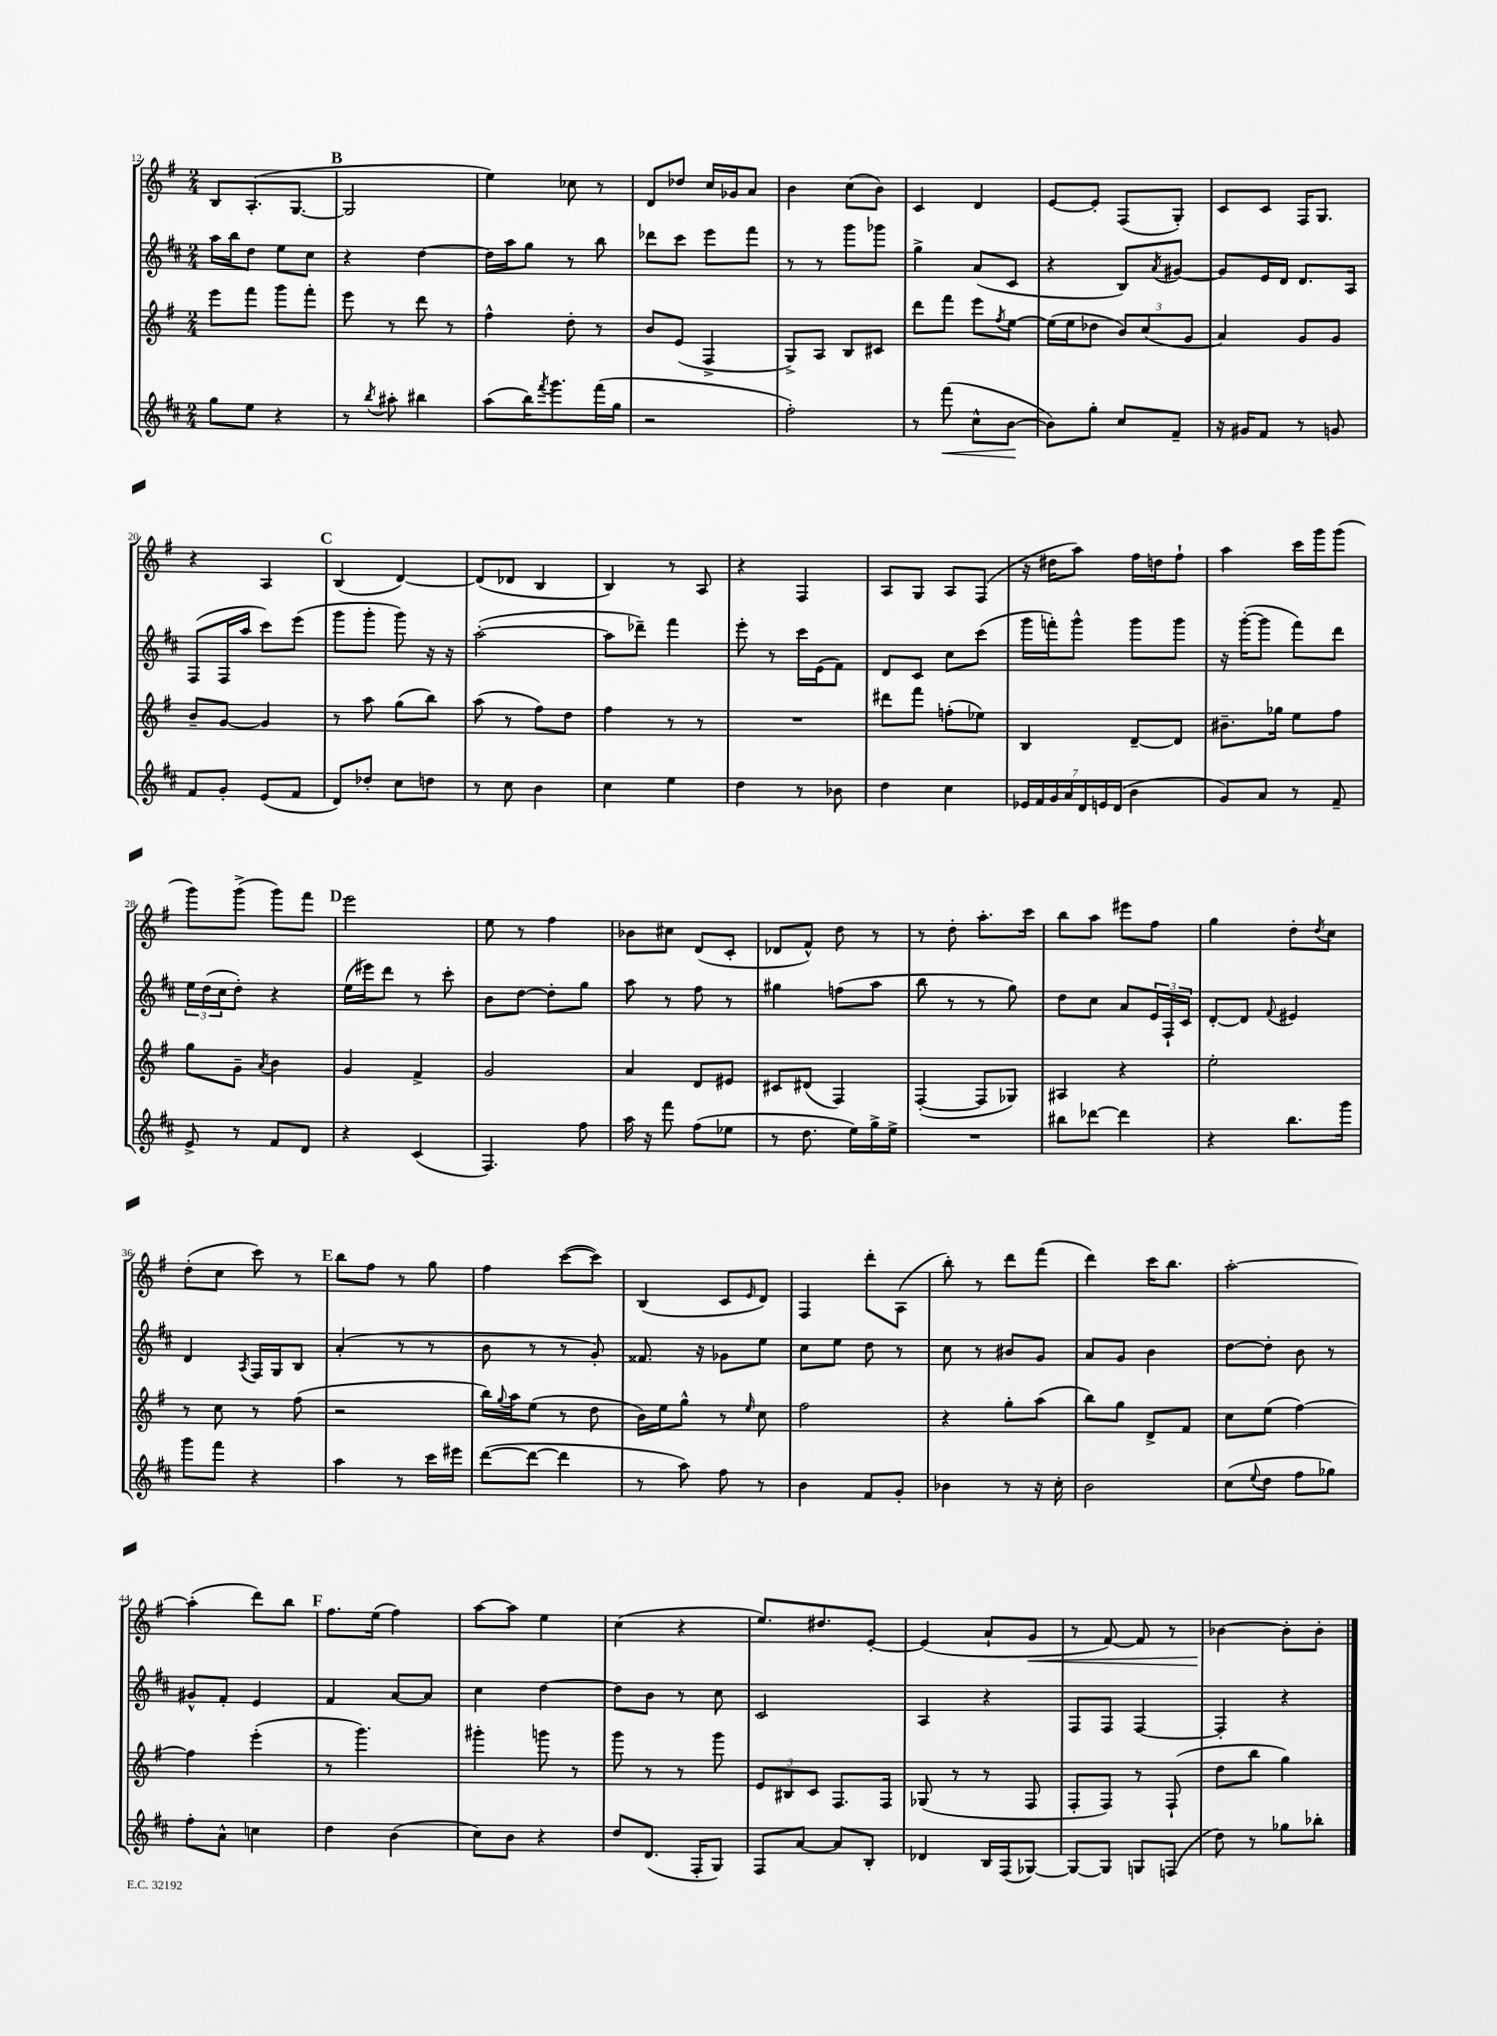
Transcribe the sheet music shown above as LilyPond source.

<<
\new StaffGroup <<
\new Staff = "s0" {
    \clef treble \key g \major \numericTimeSignature \time 2/4
    b8 a8.-.( g8.~ |
    \mark \markup { \bold "B" } g2 |
    e''4) ces''8 r8 |
    d'8 des''8 c''16 ges'16 a'8 |
    b'4 c''8( b'8) |
    c'4 d'4 |
    e'8~ e'8-. fis8( g8-.) |
    c'8 c'8 fis16 g8. |
    r4 a4 |
    \mark \markup { \bold "C" } b4( d'4~) |
    d'8( des'8 b4 |
    b4) r8 a8 |
    r4 fis4 |
    a8 g8 a8 fis8( |
    r16 dis''16 a''8) fis''16 d''16 fis''8-! |
    a''4 c'''16 g'''16 g'''8( |
    g'''8) g'''8->( g'''8) fis'''8 |
    \mark \markup { \bold "D" } e'''2 |
    e''8 r8 fis''4 |
    bes'8 cis''8 d'8( c'8-. |
    des'8 fis'8-^) d''8 r8 |
    r8 d''8-. a''8.-. c'''16 |
    b''8 a''8 eis'''8 fis''8 |
    g''4 d''8-. \acciaccatura { d''8 } c''8 |
    d''8-.( c''8 c'''8) r8 |
    \mark \markup { \bold "E" } b''8 fis''8 r8 g''8 |
    fis''4 c'''8~( c'''8) |
    b4( c'8 \grace { e'16 } d'8) |
    fis4 d'''8-. a8( |
    b''8-.) r8 d'''8 fis'''8( |
    d'''4) c'''16 b''8. |
    a''2~-. |
    a''4-.( d'''8) b''8 |
    \mark \markup { \bold "F" } fis''8. e''16( fis''4) |
    a''8~ a''8 e''4 |
    c''4( r4 |
    e''8.) dis''8. e'8~-. |
    e'4( a'8-! g'8\< |
    r8 fis'8~) fis'8 r8 |
    bes'4~\! bes'8-. bes'8-. \bar "|." |
}
\new Staff = "s1" {
    \clef treble \key d \major \numericTimeSignature \time 2/4
    a''16 b''16 d''8 e''8 cis''8 |
    \mark \markup { \bold "B" } r4 d''4~ |
    d''16 a''16 g''8 r8 b''8 |
    des'''8 cis'''8 e'''8 fis'''8 |
    r8 r8 g'''8 ges'''8 |
    g''4-> a'8( cis'8 |
    r4 b8) \acciaccatura { a'8 } gis'8~ |
    gis'8 e'16 d'16 d'8. a16 |
    fis8( fis16 a''16 cis'''8) e'''8( |
    \mark \markup { \bold "C" } g'''8 g'''8-. g'''8) r16 r16 |
    a''2~-.( |
    a''8 des'''8--) fis'''4 |
    e'''8-. r8 cis'''16 e'16( fis'8) |
    d'8 cis'8 cis''8 cis'''8( |
    g'''16 f'''16-.) g'''8-^ g'''8 g'''8 |
    r16 g'''16~-.( g'''8 fis'''8) d'''8 |
    \tuplet 3/2 { e''16 d''16( cis''16 } d''8-.) r4 |
    \mark \markup { \bold "D" } e''16( eis'''16) d'''8 r8 cis'''8-. |
    b'8 d''8~ d''8-. g''8 |
    a''8 r8 fis''8 r8 |
    gis''4 f''8( a''8 |
    b''8 r8 r8 g''8) |
    d''8 cis''8 a'8 \tuplet 3/2 { e'16 fis16-! cis'16 } |
    d'8~-. d'8 \appoggiatura { fis'8 } eis'4 |
    d'4 \acciaccatura { a8 } fis16 g16 b8 |
    \mark \markup { \bold "E" } a'4-.( r8 r8 |
    b'8 r8 r8 g'8-.) |
    fisis'8. r16 ges'8 e''8 |
    cis''8 e''8 d''8 r8 |
    cis''8 r8 bis'8 g'8 |
    a'8 g'8 b'4 |
    d''8~ d''8-. b'8 r8 |
    gis'8-^ fis'8-. e'4 |
    \mark \markup { \bold "F" } fis'4 a'8~ a'8 |
    cis''4 d''4~ |
    d''8 b'8 r8 cis''8 |
    cis'2 |
    a4 r4 |
    fis8 fis8 fis4~ |
    fis4-. r4 \bar "|." |
}
\new Staff = "s2" {
    \clef treble \key g \major \numericTimeSignature \time 2/4
    e'''8 fis'''8 g'''8 fis'''8-. |
    \mark \markup { \bold "B" } e'''8 r8 d'''8 r8 |
    fis''4-^ d''8-. r8 |
    b'8 e'8( fis4-> |
    g8->) a8 b8 cis'8 |
    d'''8 fis'''8 e'''8 \acciaccatura { fis''8 } e''8~ |
    e''16( e''16 des''8 \tuplet 3/2 { b'8) c''8( g'8 } |
    a'4) g'8 g'8 |
    b'8-- g'8~ g'4 |
    \mark \markup { \bold "C" } r8 a''8 g''8( b''8) |
    a''8( r8 fis''8) d''8 |
    fis''4 r8 r8 |
    R2 |
    dis'''8 fis'''8 f''8-.( ees''8) |
    b4 d'8~-- d'8 |
    bis'8.-- ges''16 e''8 fis''8 |
    g''8 g'8-- \acciaccatura { a'8 } b'4 |
    \mark \markup { \bold "D" } g'4 fis'4-> |
    g'2 |
    a'4 d'8 eis'8 |
    cis'8 dis'8( fis4) |
    fis4~-.( fis8 ges8) |
    ais4 r4 |
    e''2-. |
    r8 c''8 r8 fis''8( |
    \mark \markup { \bold "E" } r2 |
    b''16) \appoggiatura { g''8 } a''16 e''8( r8 d''8 |
    b'16) e''16 g''8-^ r8 \grace { e''16 } c''8 |
    fis''2 |
    r4 g''8-. a''8( |
    b''8) g''8 d'8-> fis'8 |
    c''8 e''8( fis''4~) |
    fis''4 e'''4-.( |
    \mark \markup { \bold "F" } r8 g'''4.) |
    gis'''4-. g'''8 r8 |
    g'''8 r8 r8 g'''8 |
    \tuplet 3/2 { e'8 bis8 c'8 } fis8. fis16 |
    ges8( r8 r8 fis8 |
    fis8-. fis8) r8 fis8-!( |
    d''8 b''8 g''4) \bar "|." |
}
\new Staff = "s3" {
    \clef treble \key d \major \numericTimeSignature \time 2/4
    g''8 e''8 r4 |
    \mark \markup { \bold "B" } r8 \acciaccatura { b''8 } ais''8-. bis''4 |
    a''8( b''16) \acciaccatura { fis'''8 } g'''8. fis'''16( g''16 |
    r2 |
    fis''2-.) |
    r8 fis'''8\<( cis''8-^ b'8~\! |
    b'8) g''8-. cis''8 fis'8-- |
    r16 gis'16 fis'8 r8 g'8 |
    fis'8 g'8-. e'8( fis'8 |
    \mark \markup { \bold "C" } d'8) des''8-. cis''8 d''8 |
    r8 cis''8 b'4 |
    cis''4 e''4 |
    d''4 r8 bes'8 |
    d''4 cis''4 |
    \tuplet 7/4 { ees'16 fis'16 g'16 a'16 d'16 e'16 d'16( } b'4 |
    g'8) a'8 r8 fis'8-- |
    e'8-> r8 fis'8 d'8 |
    \mark \markup { \bold "D" } r4 cis'4( |
    fis4.) fis''8 |
    a''16 r16 fis'''8 fis''8( ees''8 |
    r8 d''8. e''16) g''16-> e''16-> |
    R2 |
    bis''8 des'''8~ des'''4 |
    r4 b''8. g'''16 |
    g'''8 fis'''8 r4 |
    \mark \markup { \bold "E" } a''4 r8 cis'''16 eis'''16 |
    d'''8~( d'''8~ d'''4 |
    r8 a''8) fis''8 r8 |
    b'4 fis'8 g'8-. |
    bes'4 r8 r16 cis''16-. |
    b'2 |
    cis''8( \appoggiatura { e''8 } d''8 fis''8 ges''8) |
    fis''8-. a'8-^ c''4 |
    \mark \markup { \bold "F" } d''4 b'4( |
    cis''8) b'8 r4 |
    d''8 d'8.( fis16-. g8) |
    fis8 a'8~ a'8 b8-. |
    des'4 b16 fis16( ges8~) |
    ges8~ ges8 g8 f8( |
    d''8) r8 ges''8 bes''8-. \bar "|." |
}
>>
>>
\layout { \context { \Score currentBarNumber = #12 } }
